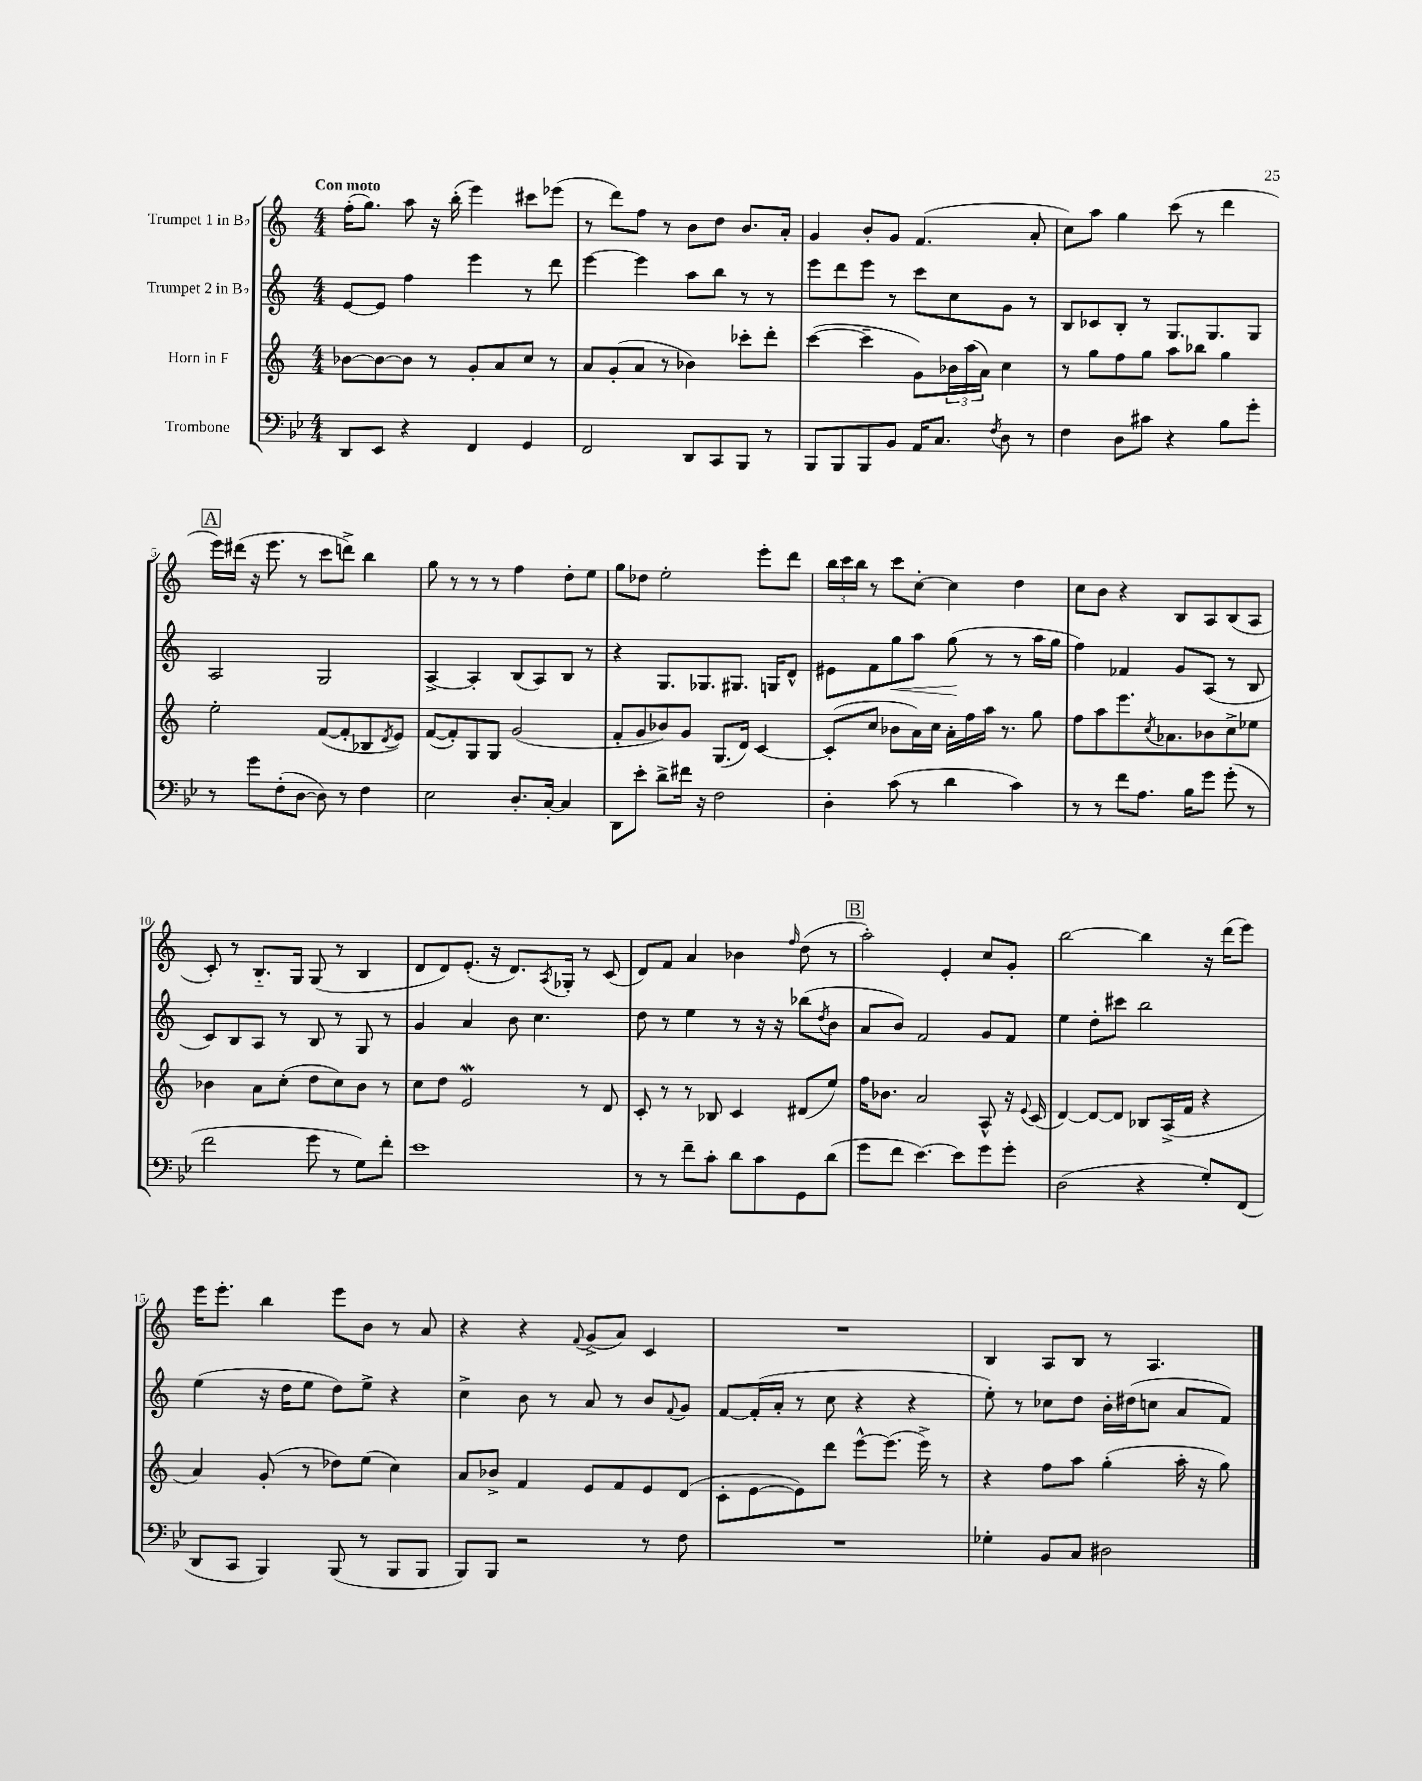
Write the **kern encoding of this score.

**kern	**kern	**kern	**dynam	**kern
*part4	*part3	*part2	*part2	*part1
*staff4	*staff3	*staff2	*staff2	*staff1
*I"Trombone	*I"Horn in F	*I"Trumpet 2 in B♭	*	*I"Trumpet 1 in B♭
*clefF4	*clefG2	*clefG2	*	*clefG2
*k[b-e-]	*k[]	*k[]	*	*k[]
*M4/4	*M4/4	*M4/4	*	*M4/4
=1	=1	=1	=1	=1
!	!	!	!	!LO:TX:a:B:t=Con moto
8DD/L	[8b-X\L	[8e/L	.	(16ff'\KL
.	.	.	.	8.gg\J)
8EE-/J	8b-\_	8e/J]	.	.
4r	8b-\J]	4ff\	.	8aa\
.	8r	.	.	16r
.	.	.	.	(16bb'\
4FF/	8g'/L	4eee\	.	4eee\)
.	8a/	.	.	.
4GG/	8cc/J	8r	.	8ccc#X\L
.	8r	8ddd\	.	(8eee-X\J
=2	=2	=2	=2	=2
2FF/	8a/L	[4eee\	.	8r
.	(8g'/	.	.	8ddd\L)
.	8a/J	4eee\]	.	8ff\J
.	8r	.	.	8r
8DD/L	4b-X\)	8aa\L	.	8b\L
8CC/	.	8bb\J	.	8dd\J
8BBB-/J	8ccc-X'\L	8r	.	8.b/L
8r	8ddd'\J	8r	.	.
.	.	.	.	16a'/Jk
=3	=3	=3	=3	=3
8BBB-/L	([4ccc\	8eee\L	.	4g/
8BBB-/	.	8ddd\	.	.
8BBB-/	4ccc~\]	8eee\J	.	8b'/L
8BB-/J	.	8r	.	8g/J
16AA/KL	8g\L)	8ccc\L	.	(4.f/
8.C/J	.	.	.	.
.	24b-X\L	8cc\	.	.
.	(24aa\	.	.	.
.	24a\JJ)	.	.	.
8qF/	.	.	.	.
8D\	4cc\	8g\J	.	.
8r	.	8r	.	8a'/
=4	=4	=4	=4	=4
4F\	8r	8B/L	.	8cc\L)
.	8gg\L	8c-X/	.	8aa\J
8D\L	8ff\	8B'/J	.	4gg\
8c#X\J	8gg\J	8r	.	.
4r	8aa\L	8.G/L	.	(8ccc\
.	8bb-X\J	.	.	8r
.	.	8.G/	.	.
8B-\L	4gg\	.	.	4ddd\
8g'\J	.	8G/J	.	.
!!LO:LB:g=z
!!LO:REH:place=s1:t=A
=5	=5	=5	=5	=5
8r	2ee'\	2A/	.	16eee\LL)
.	.	.	.	(16ddd#X\JJ
8g\L	.	.	.	16r
.	.	.	.	8.eee\
(8F'\	.	.	.	.
[8D\J	.	.	.	8r
8D\])	([8f/L	2G/	.	8ccc\L
8r	8f'/]	.	.	8dddn^\J)
4F\	8B-X/	.	.	4bb\
.	8qd/	.	.	.
.	8e/J)	.	.	.
=6	=6	=6	=6	=6
2E-\	([8f/L	[4A^/	.	8gg\
.	8f'/])	.	.	8r
.	8G/	4A'/]	.	8r
.	8G/J	.	.	8r
8.D'/L	(2g/	(8B/L	.	4ff\
.	.	8A/)	.	.
[16C'/Jk	.	.	.	.
4C/]	.	8B/J	.	8dd'\L
.	.	8r	.	8ee\J
=7	=7	=7	=7	=7
8DD\L	8f'/L	4r	.	8gg\L
8e-'\J	8g/	.	.	8dd-X\J
8d^\L	8b-X/)	8.G/L	.	2ee'\
16f#X\Jk	8g/J	.	.	.
16r	.	8.G-X/	.	.
2F\	(8.G/L	.	.	.
.	.	8.G#X/J	.	.
.	16d/Jk)	.	.	.
.	[4c/	.	.	8eee'\L
.	.	16Gn/KL	.	.
.	.	8d^^/J	.	8ddd\J
=8	=8	=8	=8	=8
4D'\	(8c'/L]	8e#X\L	.	24bb\LL
.	.	.	.	24ccc\
.	.	.	.	24bb\JJ
.	8cc/J	8f\	.	8r
!	!	!	!LO:HP:b	!
(8c\	8b-X\L	8gg\	<	8ccc\L
8r	16a\L)	8aa\J	.	[8cc'\J
.	16cc\JJ	.	.	.
4d\	16a'\LL	(8gg\	.	4cc\]
.	16ff\	.	.	.
.	16aa\JJ	8r	[	.
.	8.r	.	.	.
4c\)	.	8r	.	4dd\
.	8gg\	16aa\LL	.	.
.	.	16gg\JJ	.	.
=9	=9	=9	=9	=9
8r	8ff\L	4ff\)	.	8cc\L
8r	8aa\	.	.	8b\J
8f\L	8.eee\	4f-X/	.	4r
8.A\J	.	.	.	.
.	8qcc/	.	.	.
.	8.a-X\	.	.	.
.	.	8g/L	.	8B/L
16B-\KL	.	.	.	.
8g\J	8b-X\	(8A/J	.	8A/
(8g'\	8cc^\	8r	.	(8B/
8r	8ee-X\J	8B/	.	8A/J
!!LO:LB:g=z
=10	=10	=10	=10	=10
2f\	4b-X\	8c/L)	.	8c'/)
.	.	8B/	.	8r
.	8a\L	8A/J	.	8.B/L
.	(8cc'\J	8r	.	.
.	.	.	.	16G/Jk
8g\	8dd\L	8B/	.	(8G/
8r	8cc\)	8r	.	8r
8G\L)	8b-\J	8G/	.	4B/
8f'\J	8r	8r	.	.
=11	=11	=11	=11	=11
1e-	8cc\L	4g/	.	8d/L
.	8dd\J	.	.	8d/)
.	2eW/	4a/	.	(8.e'/J
.	.	.	.	16r
.	.	8b\	.	8.d/L)
.	.	4.cc\	.	.
.	.	.	.	8qA/
.	.	.	.	16G-X'/Jk
.	8r	.	.	8r
.	8d/	.	.	(8c/
=12	=12	=12	=12	=12
8r	8c'/	8dd\	.	8d/L)
8r	8r	8r	.	8f/J
8f~\L	8r	4ee\	.	4a/
8c'\J	8B-X/	.	.	.
8d\L	4c/	8r	.	4b-X\
8c\	.	16r	.	.
.	.	16r	.	.
.	.	.	.	16qqff/
8GG\	(8d#X/L	(8bb-X\L	.	(8dd\
.	.	8qdd/	.	.
(8d\J	8ee/J)	8b\J	.	8r
!!LO:REH:place=s1:t=B
=13	=13	=13	=13	=13
8g\L	16ff\KL	8a/L	.	2aa'\)
.	8.b-X\J	.	.	.
8f\J	.	8b/J)	.	.
[4.e-\)	2a/	2f/	.	.
.	.	.	.	4e'/
8e-\L]	.	.	.	.
8g\	8A^^/	8g/L	.	8cc/L
8g'\J	16r	8f/J	.	8g'/J
.	8qqe/	.	.	.
.	(16c/	.	.	.
=14	=14	=14	=14	=14
(2D\	[4d/)	4ee\	.	[2bb\
.	8d/L_	8dd'\L	.	.
.	8d/J]	8ccc#X\J	.	.
4r	8B-X/L	2bb\	.	4bb\]
.	(16A^/L	.	.	.
.	16f/JJ	.	.	.
8G'/L)	4r	.	.	16r
.	.	.	.	(16ddd\KL
(8FF/J	.	.	.	8eee\J)
!!LO:LB:g=z
=15	=15	=15	=15	=15
8DD/L	4a/)	(4ee\	.	16eee\KL
.	.	.	.	8.eee'\J
8CC/J	.	.	.	.
4BBB-/)	(8g'/	16r	.	4bb\
.	.	16dd\KL	.	.
.	8r	8ee\J	.	.
(8BBB-/	8dd-X\L)	8dd\L)	.	8eee\L
8r	(8ee\J	8ee^\J	.	8b\J
8BBB-/L	4cc\)	4r	.	8r
8BBB-/J	.	.	.	8a/
=16	=16	=16	=16	=16
8BBB-/L)	8a/L	4cc^\	.	4r
8BBB-/J	8b-X^/J	.	.	.
2r	4f/	8b\	.	4r
.	.	8r	.	.
.	.	.	.	8qqf/
.	8e/L	8a/	.	(8g^/L
.	8f/	8r	.	8a/J)
8r	8e/	8b/L	.	4c/
.	.	8qqf/	.	.
8F\	(8d/J	8g/J	.	.
=17	=17	=17	=17	=17
1r	8c'\L	[8f/L	.	1r
.	[8e\	(16f'/L]	.	.
.	.	16a'/JJ	.	.
.	8e\])	8r	.	.
.	8ddd\J	8cc\	.	.
.	[8eee^^\L	4r	.	.
.	(8.eee\J]	.	.	.
.	.	4r	.	.
.	16eee^\)	.	.	.
.	8r	.	.	.
=18	=18	=18	=18	=18
4G-X'\	4r	8ee'\)	.	4B/
.	.	8r	.	.
8BB-/L	8ff\L	8cc-X\L	.	8A/L
8C/J	8aa\J	8dd\J	.	8B/J
2D#X\	(4gg'\	16b'\LL	.	8r
.	.	(16dd#X\J	.	.
.	.	8ccn\J	.	4.A/
.	16aa'\	8a/L	.	.
.	16r	.	.	.
.	8gg\)	8f/J)	.	.
==	==	==	==	==
*-	*-	*-	*-	*-
